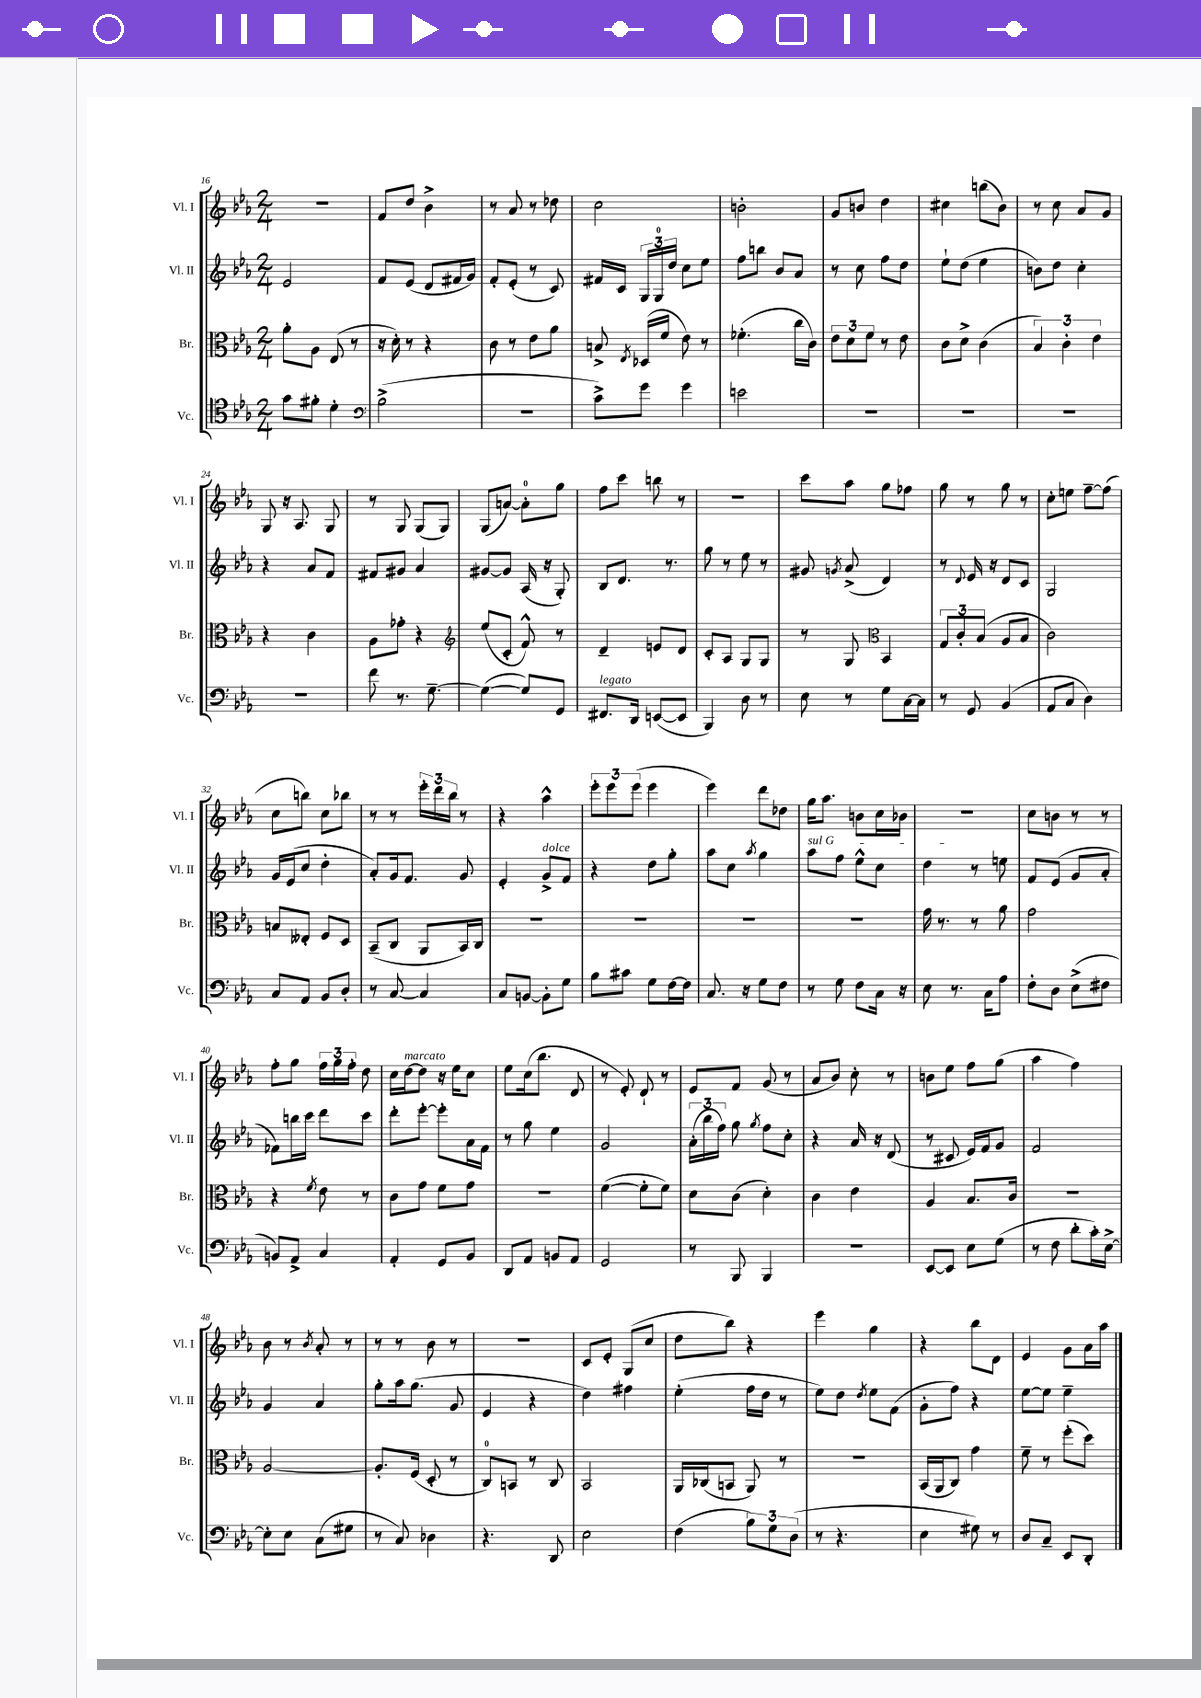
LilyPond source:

<<
\new StaffGroup <<
\new Staff = "s0" \with { instrumentName = "Vl. I" shortInstrumentName = "Vl. I" } {
    \clef treble \key ees \major \numericTimeSignature \time 2/4
    \autoBeamOff r2 |
    f'8[ d''8] bes'4-> |
    r8 aes'8 r8 des''8 |
    c''2 |
    b'2-. |
    g'8[ b'8] d''4 |
    cis''4 b''8[( bes'8]) |
    r8 c''8 aes'8[ g'8] |
    g8 r16 aes8. g8 |
    r8 g8 g8[( g8]) |
    g8[( a'8]~) a'8[-0-. g''8] |
    f''8[ c'''8] b''8 r8 |
    r2 |
    c'''8[ aes''8] g''8[ fes''8] |
    g''8 r8 g''8 r8 |
    c''8[-. e''8] f''8[~-- f''8]( |
    c''8[ b''8]) c''8[ bes''8] |
    r8 r8 \tuplet 3/2 { ees'''16[-. d'''16 bes''16] } r8 |
    r4 aes''4-^ |
    \tuplet 3/2 { ees'''8[-. ees'''8 ees'''8]( } ees'''4 |
    ees'''4) d'''8[ des''8] |
    g''16[ aes''8.] b'8[ c''16 bes'16] |
    r2 |
    c''8[ b'8] r8 r8 |
    f''8[-. g''8] \tuplet 3/2 { f''16[ g''16 f''16]-. } d''8 |
    c''16[ d''16~^\markup { \italic "marcato" } d''8] r16 ees''16[ c''8] |
    ees''8[ c''16( bes''8.] d'8 |
    r8 ees'8-.) d'8-! r8 |
    ees'8[ f'8] g'8( r8 |
    aes'8[ bes'8]) c''8-. r8 |
    b'8[ ees''8] f''8[ g''8]( |
    aes''4 f''4) |
    bes'8 r8 \acciaccatura { bes'8 } aes'8-. r8 |
    r8 r8 bes'8 r8 |
    R2 |
    c'8[ ees'8]-. g8[( c''8] |
    d''8[ bes''8]) r4 |
    ees'''4 g''4 |
    r4 bes''8[ d'8] |
    ees'4 g'8[ aes'16 aes''16] \bar "|." |
}
\new Staff = "s1" \with { instrumentName = "Vl. II" shortInstrumentName = "Vl. II" } {
    \clef treble \key ees \major \numericTimeSignature \time 2/4
    \autoBeamOff ees'2 |
    f'8[ ees'8]( d'8[ fis'16 g'16]) |
    f'8[-. ees'8]-.( r8 c'8) |
    fis'16[ c'16] \tuplet 3/2 { g16[ g16-0 d''16] } c''8[ ees''8] |
    f''8[ b''8] bes'8[ aes'8] |
    r8 c''8 f''8[ d''8] |
    ees''8[-! d''8]( ees''4 |
    b'8[) d''8] c''4-. |
    r4 aes'8[ f'8] |
    fis'8[ gis'8] aes'4 |
    gis'8[~ gis'8] aes16( r16 g8-.) |
    bes8[ d'8.] r8. |
    g''8 r8 ees''8 r8 |
    gis'8 \acciaccatura { g'8 } aes'8->( d'4) |
    r8 \appoggiatura { d'8 } ees'16 r16 d'8[ c'8] |
    g2 |
    g'16[ ees'16( c''8] d''4-. |
    aes'8[-.) g'16 f'8.] g'8 |
    ees'4-. g'8[->^\markup { \italic "dolce" } f'8] |
    r4 d''8[ g''8]-. |
    aes''8[ c''8] \acciaccatura { aes''8 } g''4 |
    \once \override TextSpanner.bound-details.left.text = \markup { \italic "sul G" } aes''8[\startTextSpan f''8] ees''8[-^ c''8] |
    d''4\stopTextSpan r8 e''8 |
    f'8[ ees'8]( g'8[ aes'8]-. |
    fes'8[) b''16 c'''16] d'''8[ c'''8] |
    d'''8[-. ees'''8]~-. ees'''8[-. aes'16 f'16] |
    r8 g''8 ees''4 |
    g'2 |
    \tuplet 3/2 { aes'16[-.( bes''16 f''16]) } g''8 \acciaccatura { g''8 } f''8[ c''8]-. |
    r4 aes'16 r16 d'8( |
    r8 cis'8 ees'16[) f'16 g'8] |
    f'2 |
    g'4 aes'4 |
    g''8[-. aes''16 g''8.]( g'8 |
    ees'4 r4 |
    d''4) fis''4 |
    ees''4-.( f''16[ d''16] r8 |
    ees''8[) d''8] \acciaccatura { d''8 } ees''8[ f'8]( |
    g'8[-. f''8]) r4 |
    ees''8[~ ees''8] ees''4-- \bar "|." |
}
\new Staff = "s2" \with { instrumentName = "Br." shortInstrumentName = "Br." } {
    \clef alto \key ees \major \numericTimeSignature \time 2/4
    \autoBeamOff aes'8[-. aes8] ees8( r8 |
    r16 d'16-.) r8 r4 |
    c'8 r8 ees'8[ aes'8] |
    b8-> \acciaccatura { ees8 } des16[( f'16] ees'8) r8 |
    fes'4.-.( c''16[ c'16]) |
    \tuplet 3/2 { ees'8[ d'8 f'8] } r8 ees'8 |
    c'8[ d'8]-> c'4( |
    \tuplet 3/2 { bes4) c'4-. ees'4 } |
    r4 c'4 |
    aes8[ ges'8]-. r4 |
    \clef treble ees''8[( c'8]-. f'8-^) r8 |
    d'4-- e'8[ d'8] |
    c'8[-. aes8] g8[ g8] |
    r8 g8 \clef alto bes,4 |
    \tuplet 3/2 { g8[ c'8-. bes8]( } aes8[ bes8] |
    c'2) |
    b8[ eeses8]-. f8[ d8] |
    bes,8[--( c8] aes,8[ bes,16) c16] |
    R2 |
    R2 |
    R2 |
    R2 |
    g'16 r8. r8 aes'8 |
    g'2 |
    r4 \acciaccatura { f'8 } ees'8 r8 |
    c'8[ g'8] f'8[ g'8] |
    r2 |
    f'4~( f'8[-. f'8]) |
    d'8[ c'8]( d'4-.) |
    c'4 ees'4 |
    aes4 bes8.[ c'16] |
    r2 |
    aes2~ |
    aes8.[-. f16]( d8-. r8 |
    c8[-0) b,8] r8 c8 |
    bes,2 |
    aes,16[ ces16( b,8] aes,8) r8 |
    R2 |
    bes,16[( aes,16 c8]) g'4 |
    f'8-- r8 f''8[-.( d''8]) \bar "|." |
}
\new Staff = "s3" \with { instrumentName = "Vc." shortInstrumentName = "Vc." } {
    \clef tenor \key ees \major \numericTimeSignature \time 2/4
    \autoBeamOff g'8[ fis'8]-. d'4-. |
    \clef bass bes2->( |
    R2 |
    c'8[->) g'8] g'4 |
    e'2 |
    R2 |
    R2 |
    R2 |
    R2 |
    f'8 r8. g8.~-- |
    g4~( g8[) g,8] |
    fis,8.[^\markup { \italic "legato" } d,16] e,8[~( e,8] |
    bes,,4) d8 r8 |
    ees8 r8 g8[ c16~ c16] |
    r8 g,8 bes,4( |
    aes,8[ c8] d4) |
    c8[ aes,8] bes,8[ d8]-. |
    r8 c8~ c4 |
    c8[ b,8]~ b,8[-. g8] |
    bes8[ cis'8] g8[ f16~ f16] |
    c8. r16 g8[ f8] |
    r8 g8 f8[ c16] r16 |
    ees8 r8. c16[ aes8] |
    f8[-. d8] ees8[->( fis8] |
    b,8[) aes,8]-> c4 |
    aes,4-. g,8[ bes,8] |
    d,8[ aes,8] b,8[ aes,8] |
    g,2 |
    r8 bes,,8 bes,,4 |
    r2 |
    ees,8[~ ees,8] ees8[ g8]( |
    r8 f8 d'8[-. c'16-.) ees16]~-> |
    ees8[-. ees8] c8[( gis8] |
    r8 c8) des4 |
    r4. d,8 |
    ees2 |
    f4( \tuplet 3/2 { bes8[) g8 d8]( } |
    r8 r4. |
    ees4 gis8) r8 |
    d8[ c8]-- ees,8[ d,8]-. \bar "|." |
}
>>
>>
\layout { \context { \Score currentBarNumber = #16 } }
